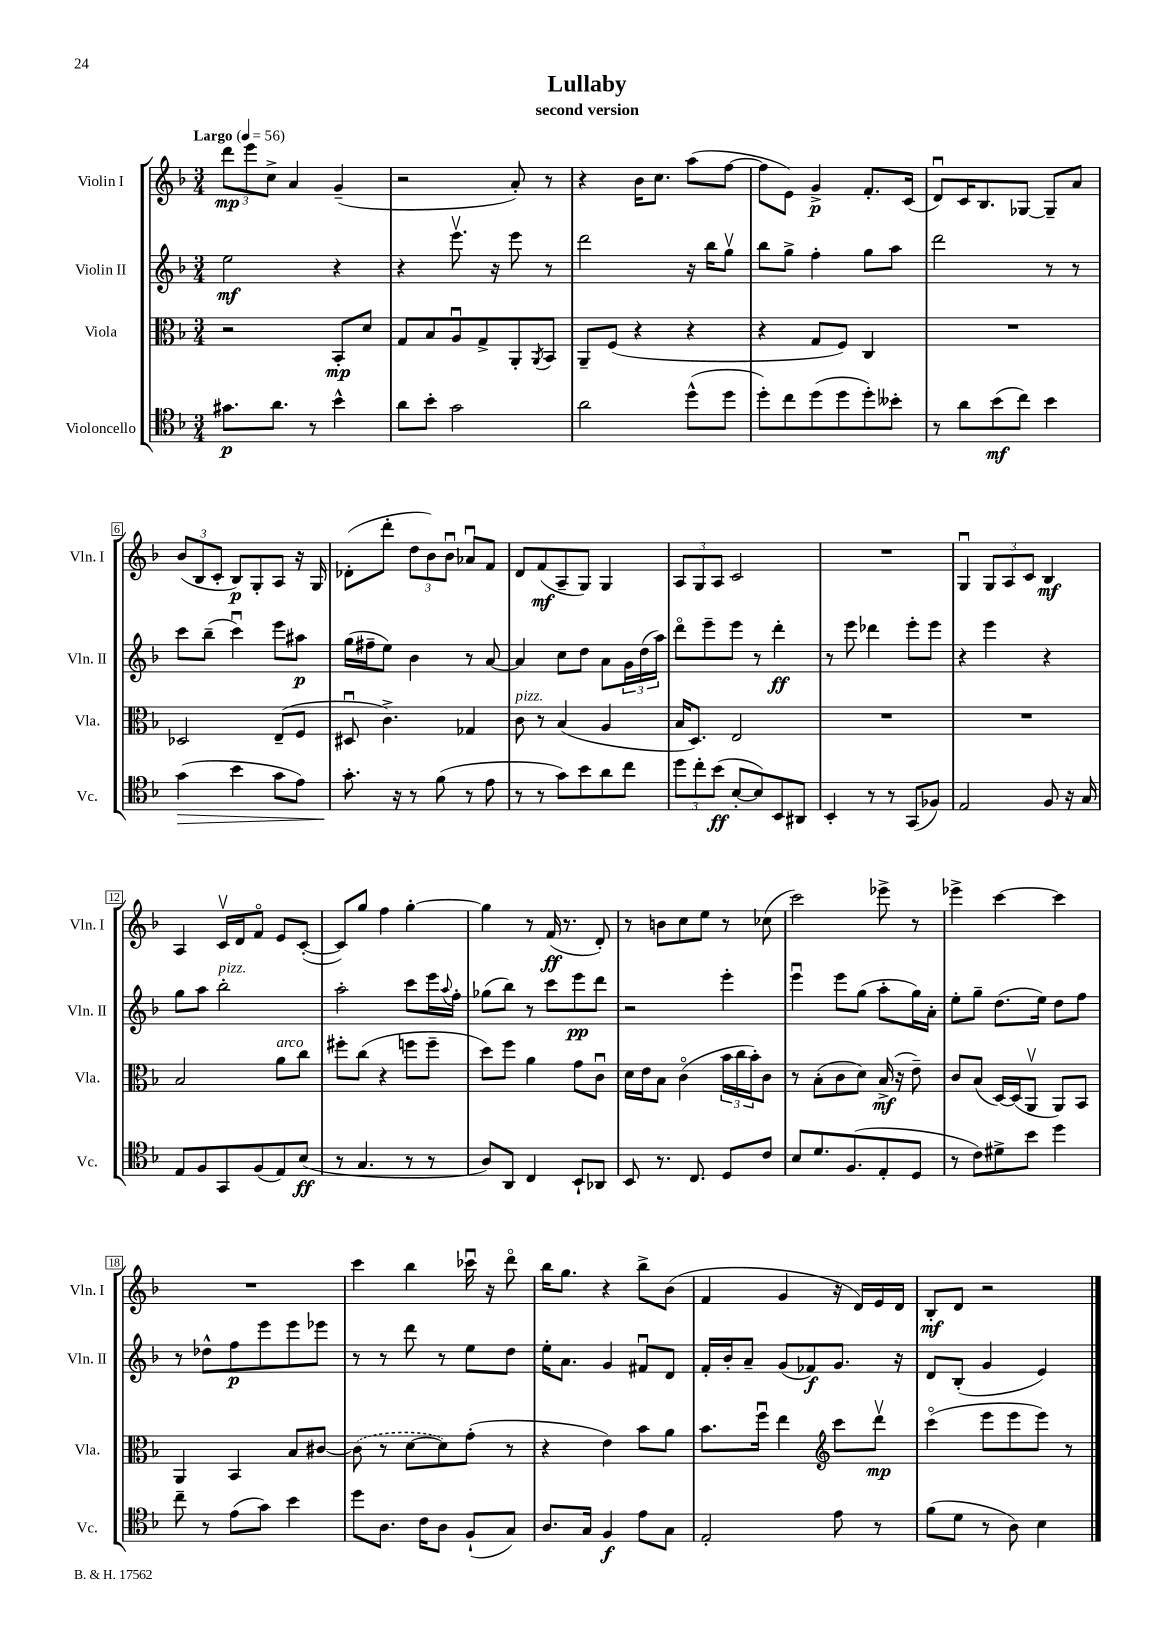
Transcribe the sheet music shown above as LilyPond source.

\header { title = "Lullaby" subtitle = "second version" }
<<
\new StaffGroup <<
\new Staff = "s0" \with { instrumentName = "Violin I" shortInstrumentName = "Vln. I" } {
    \clef treble \key f \major \numericTimeSignature \time 3/4 \tempo "Largo" 4 = 56
    \tuplet 3/2 { d'''8\mp e'''8 c''8-> } a'4 g'4--( |
    r2 a'8-.) r8 |
    r4 bes'16 c''8. a''8( f''8~ |
    f''8 e'8) g'4->\p f'8.-. c'16( |
    d'8\downbow) c'16 bes8. ges8~ ges8-- a'8 |
    \tuplet 3/2 { bes'8( bes8 c'8-. } bes8\p) g8-. a8 r16 g16 |
    des'8-.( d'''8-. \tuplet 3/2 { d''8 bes'8) bes'8\downbow } aes'8\downbow f'8 |
    d'8 f'8\mf( a8-- g8) g4 |
    \tuplet 3/2 { a8 g8 a8 } c'2 |
    R2. |
    g4\downbow \tuplet 3/2 { g8 a8 c'8 } bes4\mf |
    a4 c'16\upbow d'16 f'8\flageolet e'8 c'8~-.( |
    c'8) g''8 f''4 g''4~-. |
    g''4 r8 f'16\ff( r8. d'8-.) |
    r8 b'8 c''8 e''8 r8 ces''8( |
    c'''2) ees'''8-> r8 |
    ees'''4-> c'''4~ c'''4 |
    R2. |
    c'''4 bes''4 ces'''16\downbow r16 d'''8\flageolet |
    bes''16 g''8. r4 bes''8-> bes'8( |
    f'4 g'4 r16 d'16) e'16 d'16 |
    bes8-.\mf d'8 r2 \bar "|." |
}
\new Staff = "s1" \with { instrumentName = "Violin II" shortInstrumentName = "Vln. II" } {
    \clef treble \key f \major \numericTimeSignature \time 3/4
    e''2\mf r4 |
    r4 e'''8.\upbow r16 e'''8 r8 |
    d'''2 r16 bes''16 g''8\upbow |
    bes''8 g''8-> f''4-. g''8 a''8 |
    d'''2 r8 r8 |
    c'''8 bes''8--( c'''4\downbow) e'''8 ais''8\p |
    g''16( fis''16-- e''8) bes'4 r8 a'8~ |
    a'4 c''8 d''8 a'8 \tuplet 3/2 { g'16 d''16( a''16) } |
    d'''8\flageolet e'''8-- e'''8 r8 d'''4-.\ff |
    r8 e'''8 des'''4 e'''8-. e'''8 |
    r4 e'''4 r4 |
    g''8 a''8 bes''2-.^\markup { \italic "pizz." } |
    a''2-. c'''8 e'''16 \appoggiatura { a''8 } f''16-. |
    ges''8( bes''8) r8 c'''8 e'''8\pp d'''8 |
    r2 e'''4-. |
    e'''4\downbow e'''8 g''8( a''8-. g''16) a'16-. |
    e''8-. g''8-- d''8.( e''16) d''8 f''8 |
    r8 des''8-^ f''8\p e'''8 e'''8 ees'''8 |
    r8 r8 d'''8 r8 e''8 d''8 |
    e''16-. a'8. g'4 fis'8\downbow d'8 |
    f'16-. bes'16-. a'8-- g'8( fes'8\f) g'8. r16 |
    d'8 bes8-.( g'4 e'4) \bar "|." |
}
\new Staff = "s2" \with { instrumentName = "Viola" shortInstrumentName = "Vla." } {
    \clef alto \key f \major \numericTimeSignature \time 3/4
    r2 bes,8-.\mp d'8 |
    g8 bes8 a8\downbow g8-> a,8-. \acciaccatura { a,8 } bes,8 |
    a,8-- f8( r4 r4 |
    r4 g8 f8) c4 |
    R2. |
    des2 e8--( f8 |
    dis8\downbow c'4.->) ges4 |
    c'8^\markup { \italic "pizz." } r8 bes4( a4 |
    bes16 d8.) e2 |
    R2. |
    R2. |
    bes2 a'8^\markup { \italic "arco" } c''8 |
    fis''8-. c''8( r4 f''8 f''8-- |
    d''8) f''8 a'4 g'8 c'8\downbow |
    d'16 e'16 bes8 c'4\flageolet( \tuplet 3/2 { bes'16 c''16 bes'16-.) } c'8 |
    r8 bes8-.( c'8 d'8) bes16->\mf( r16 e'8--) |
    c'8 bes8( d16~) d16( a,8\upbow a,8) bes,8 |
    a,4 bes,4 bes8 cis'8~ |
    \once \slurDashed cis'8( r8 d'8~ d'8) g'8-.( r8 |
    r4 e'4) bes'8 a'8 |
    bes'8. f''16\downbow e''4 \clef treble c'''8 d'''8\upbow\mp |
    c'''4\flageolet( e'''8 e'''8 e'''8) r8 \bar "|." |
}
\new Staff = "s3" \with { instrumentName = "Violoncello" shortInstrumentName = "Vc." } {
    \clef tenor \key f \major \numericTimeSignature \time 3/4
    gis'8.\p a'8. r8 bes'4-^ |
    a'8 bes'8-. g'2 |
    a'2 d''8-^( d''8 |
    d''8-.) c''8 d''8( d''8 d''8-.) beses'8-. |
    r8 a'8 bes'8\mf( c''8) bes'4 |
    g'4\>( bes'4 g'8 e'8) |
    g'8.-.\! r16 r8 f'8( r8 e'8 |
    r8 r8 g'8) bes'8 a'8 c''8 |
    \tuplet 3/2 { d''8 c''8-. bes'8\ff( } bes8~-. bes8) bes,8 ais,8 |
    bes,4-. r8 r8 g,8( fes8) |
    e2 f8 r16 g16 |
    e8 f8 g,8 f8( e8) bes8\ff( |
    r8 g4. r8 r8 |
    a8) a,8 c4 bes,8-! aes,8 |
    bes,8 r8. c8. d8 c'8 |
    bes8 d'8. f8.( e8-. d8 |
    r8 c'8) dis'8-> bes'8 d''4 |
    c''8-- r8 e'8( g'8) bes'4 |
    d''8 a8. c'16 a8 f8-!( g8) |
    a8. g16 f4\f e'8 g8 |
    e2-. e'8 r8 |
    f'8( d'8 r8 a8) bes4 \bar "|." |
}
>>
>>
\layout { \context { \Score \override BarNumber.stencil = #(make-stencil-boxer 0.1 0.3 ly:text-interface::print) } }
